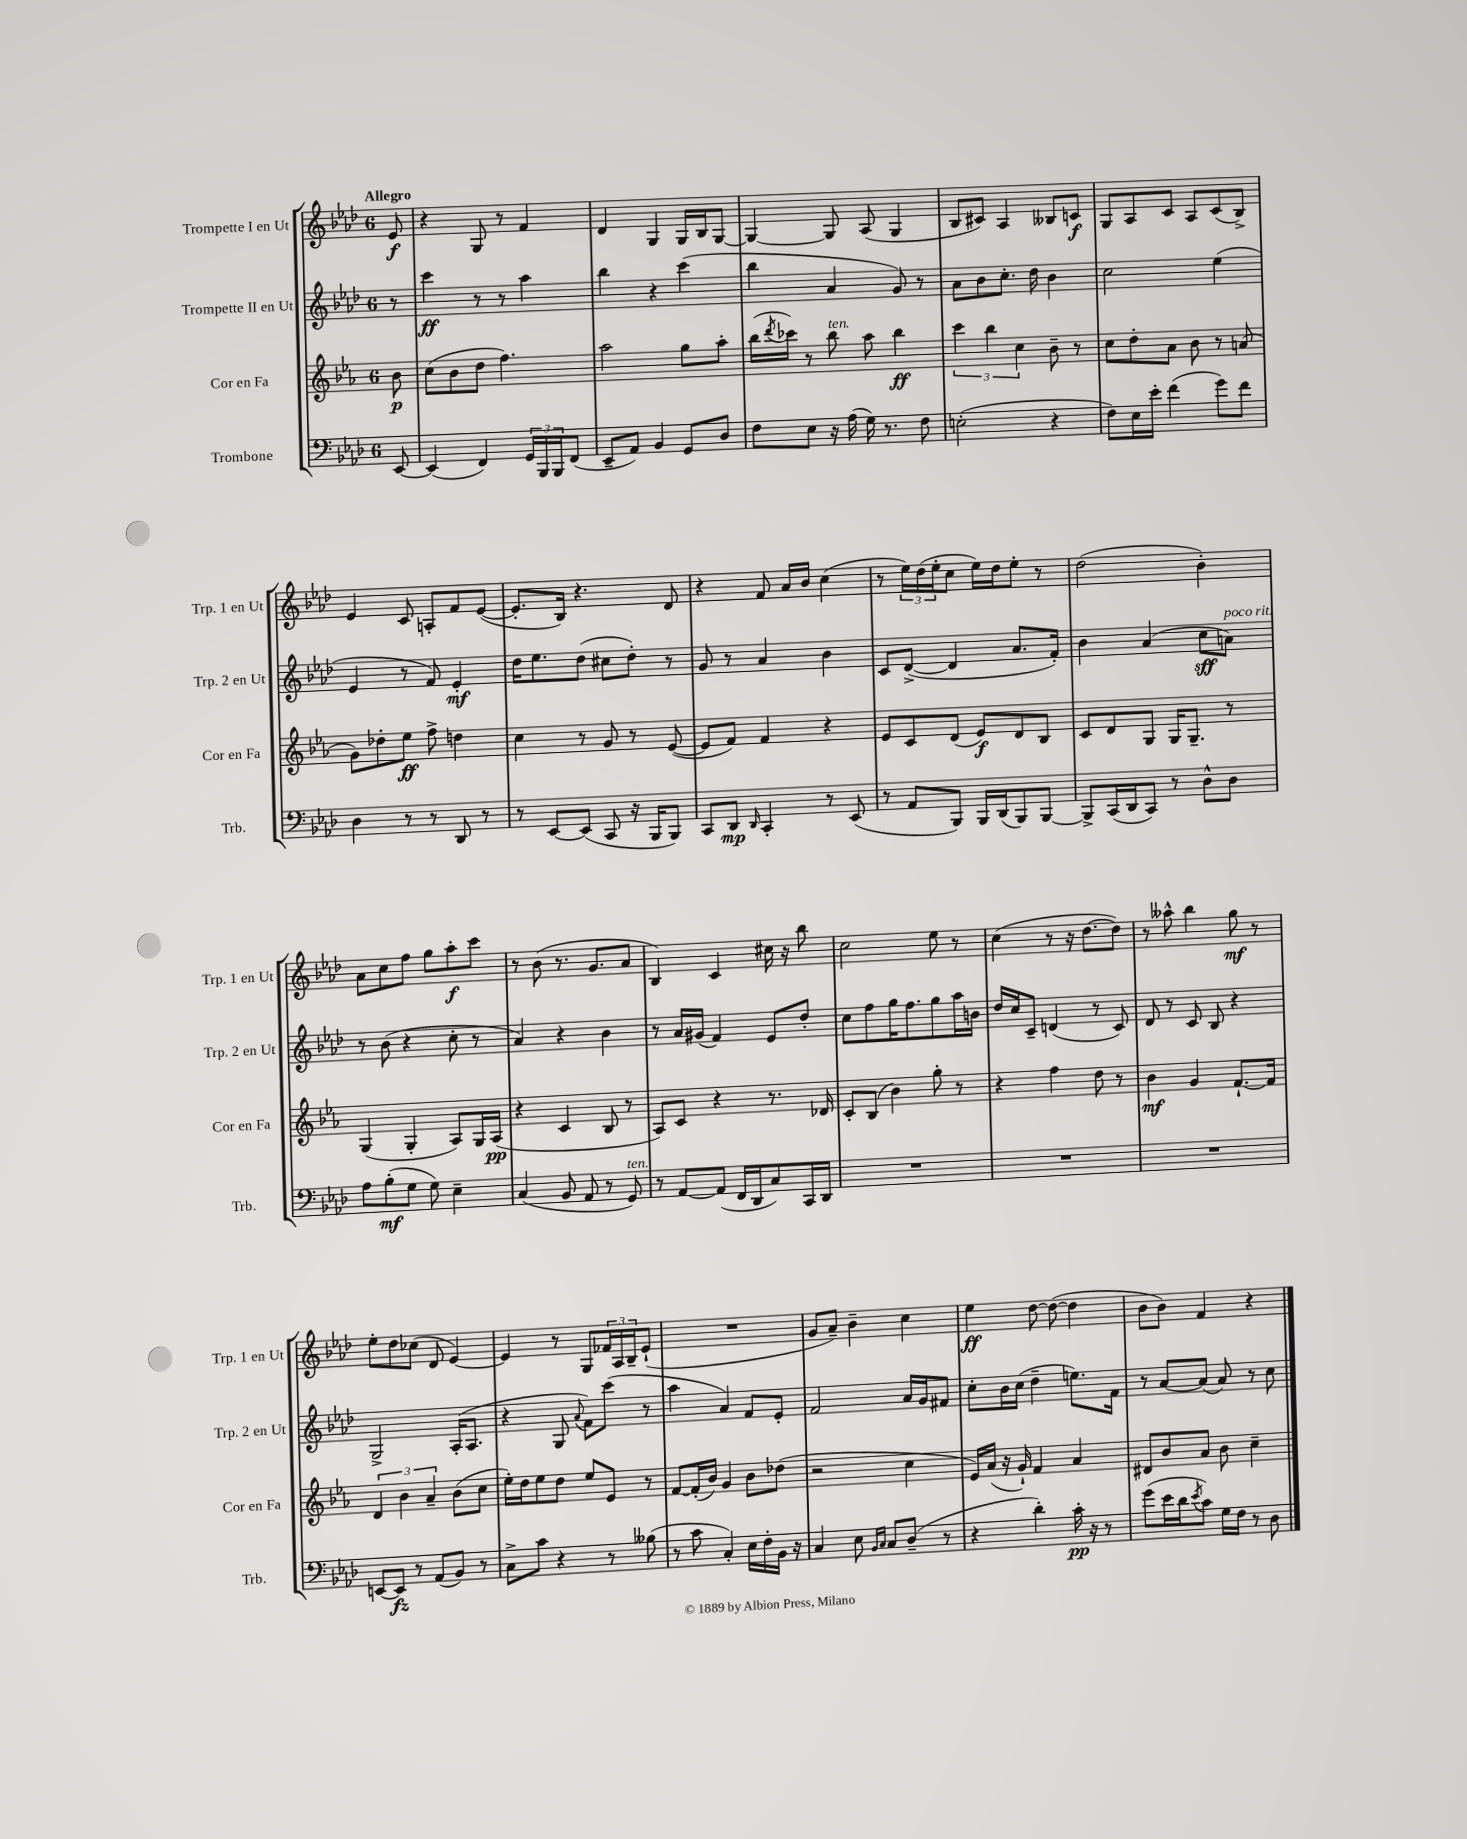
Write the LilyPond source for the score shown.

<<
\new StaffGroup <<
\new Staff = "s0" \with { instrumentName = "Trompette I en Ut" shortInstrumentName = "Trp. 1 en Ut" } {
    \clef treble \key aes \major \once \override Staff.TimeSignature.style = #'single-digit \time 6/8 \partial 8 \tempo "Allegro"
    ees'8\f |
    r4 g8 r8 f'4 |
    des'4 g4 g16 bes16 g8~ |
    g4~ g8 aes8( g4 |
    bes8 cis'8) aes4 beses8 c'8\f |
    g8 aes8 c'8 aes8 c'8( bes8->) |
    ees'4 c'8 a8-. f'8 ees'8~( |
    ees'8.-. bes16) r4. des'8 |
    r4 f'8 aes'16 bes'16 c''4( |
    r8 \tuplet 3/2 { ees''16) des''16( ees''16-. } c''8 ees''16) des''16 ees''8-. r8 |
    des''2( bes'4-.) |
    aes'8 c''8 f''8 g''8 aes''8-.\f c'''8 |
    r8 bes'8( r8. g'8. aes'8 |
    bes4) c'4 cis''16 r16 bes''8 |
    c''2 ees''8 r8 |
    c''4( r8 r16 des''8.~ des''8) |
    r8 aeses''8-^ bes''4 g''8\mf r8 |
    ees''8-. des''8 ces''8( des'8 ees'4~) |
    ees'4 r8 g8 \tuplet 3/2 { fes'16 aes16 bes16-- } ees'8-!( |
    R2. |
    g'8 aes'8--) bes'4-- c''4 |
    ees''4\ff des''8~ des''8~( des''4 |
    bes'8 bes'8) f'4 r4 \bar "|." |
}
\new Staff = "s1" \with { instrumentName = "Trompette II en Ut" shortInstrumentName = "Trp. 2 en Ut" } {
    \clef treble \key aes \major \once \override Staff.TimeSignature.style = #'single-digit \time 6/8 \partial 8
    r8 |
    c'''4\ff r8 r8 aes''4 |
    bes''4 r4 c'''4( |
    bes''4 aes'4 g'8) r8 |
    aes'8 bes'8 c''8.-. des''16 bes'4 |
    c''2 ees''4( |
    ees'4 r8 f'8) ees'4-.\mf |
    des''16 ees''8. des''8( cis''8 des''8-.) r8 |
    g'8 r8 aes'4 bes'4 |
    c'8 des'8~->( des'4 aes'8. f'16-.) |
    bes'4 aes'4( c''8\sff a'8^\markup { \italic "poco rit." }) |
    r8 bes'8( r4 c''8-. r8 |
    aes'4) r4 bes'4 |
    r8 aes'16 gis'16( f'4) ees'8 des''8-. |
    c''8 f''8 g''16 f''8. g''8 aes''16 b'16 |
    des''16 c''16 c'8-- d'4( r8 c'8) |
    des'8 r8 c'8 bes8 r4 |
    g2-> aes16-.( aes8. |
    r4 g8 \appoggiatura { aes'8 } f'8) c'''8( r8 |
    aes''4 aes'4) f'8 ees'8-. |
    f'2 aes'16 g'16 fis'8 |
    c''8-. bes'16 c''16( des''4-- e''8.) f'16 |
    r8 aes'8~ aes'8( aes'8) r8 c''8 \bar "|." |
}
\new Staff = "s2" \with { instrumentName = "Cor en Fa" shortInstrumentName = "Cor en Fa" } {
    \clef treble \key ees \major \once \override Staff.TimeSignature.style = #'single-digit \time 6/8 \partial 8
    bes'8\p |
    c''8( bes'8 d''8 f''4.) |
    aes''2 g''8 aes''8-. |
    bes''16( \acciaccatura { d'''8 } ces'''16) r8 bes''8^\markup { \italic "ten." } aes''8 bes''4\ff |
    \tuplet 3/2 { c'''4 bes''4 c''4 } bes'8-- r8 |
    c''8 d''8-. aes'8 bes'8 r8 a'8( |
    g'8) des''8-. ees''8\ff f''8-> d''4 |
    c''4 r8 g'8 r8 ees'8~( |
    ees'8 f'8) f'4 r4 |
    ees'8 c'8 d'8( ees'8\f) d'8 bes8 |
    c'8 d'8 g8 g16 g8.-- r8 |
    g4( g4-. aes8) g16 aes16\pp( |
    r4 c'4 bes8 r8 |
    aes8) c'8 r4 r8. des'16 |
    c'8-. bes8( bes'4) g''8-. r8 |
    r4 f''4 d''8 r8 |
    bes'4\mf g'4 f'8.~-! f'16 |
    \tuplet 3/2 { d'4 bes'4 aes'4-- } bes'8( c''8 |
    ees''16-.) d''16 ees''8 d''8 ees''8 ees'8 r8 |
    f'8~ f'16-.( bes'16) g'4 bes'8 des''8( |
    r2 c''4 |
    ees'16) aes'16( r16 g'16-!) f'4 aes'4 |
    dis'8 bes'8 aes'8 bes'8 c''4-- \bar "|." |
}
\new Staff = "s3" \with { instrumentName = "Trombone" shortInstrumentName = "Trb." } {
    \clef bass \key aes \major \once \override Staff.TimeSignature.style = #'single-digit \time 6/8 \partial 8
    ees,8~ |
    ees,4( f,4) \tuplet 3/2 { g,16 bes,,16 bes,,16 } f,8( |
    ees,8-- aes,8) bes,4 g,8 des8 |
    f8 ees8 r16 aes16( g16) r8. f8 |
    e2-.( r4 |
    f8) ees16 ees'16-. f'4( g'8) f'8 |
    des4 r8 r8 des,8 r8 |
    r8 ees,8~ ees,8( c,8 r16 bes,,16 bes,,8) |
    c,8 des,8\mp \grace { des,16 } c,4-. r8 ees,8( |
    r8 aes,8 bes,,8) bes,,16 des,16( bes,,8) bes,,8~ |
    bes,,8-> c,16( des,16 c,8) r8 des8-^ des8 |
    aes8 bes8-.\mf( g8 g8) ees4-- |
    c4( bes,8 aes,8 r8 g,8^\markup { \italic "ten." }) |
    r8 aes,8~ aes,8( f,16 des,16 c8) c,16 des,16 |
    R2. |
    R2. |
    R2. |
    e,8~ e,8\fz r8 aes,8( bes,8) r8 |
    c8-> c'8 r4 r8 beses8( |
    r8 c'8 c4-.) ees16 f16-. bes,16 r16 |
    c4 ees8 \grace { bes,16 c16 } c8 des8--( r8 |
    r4 des'4-.) c'16-.\pp r16 r8 |
    g'8( ees'16 des'16 \acciaccatura { ees'8 } c'8) g16 f16 r8 des8 \bar "|." |
}
>>
>>
\layout { \context { \Score \remove "Bar_number_engraver" } }
